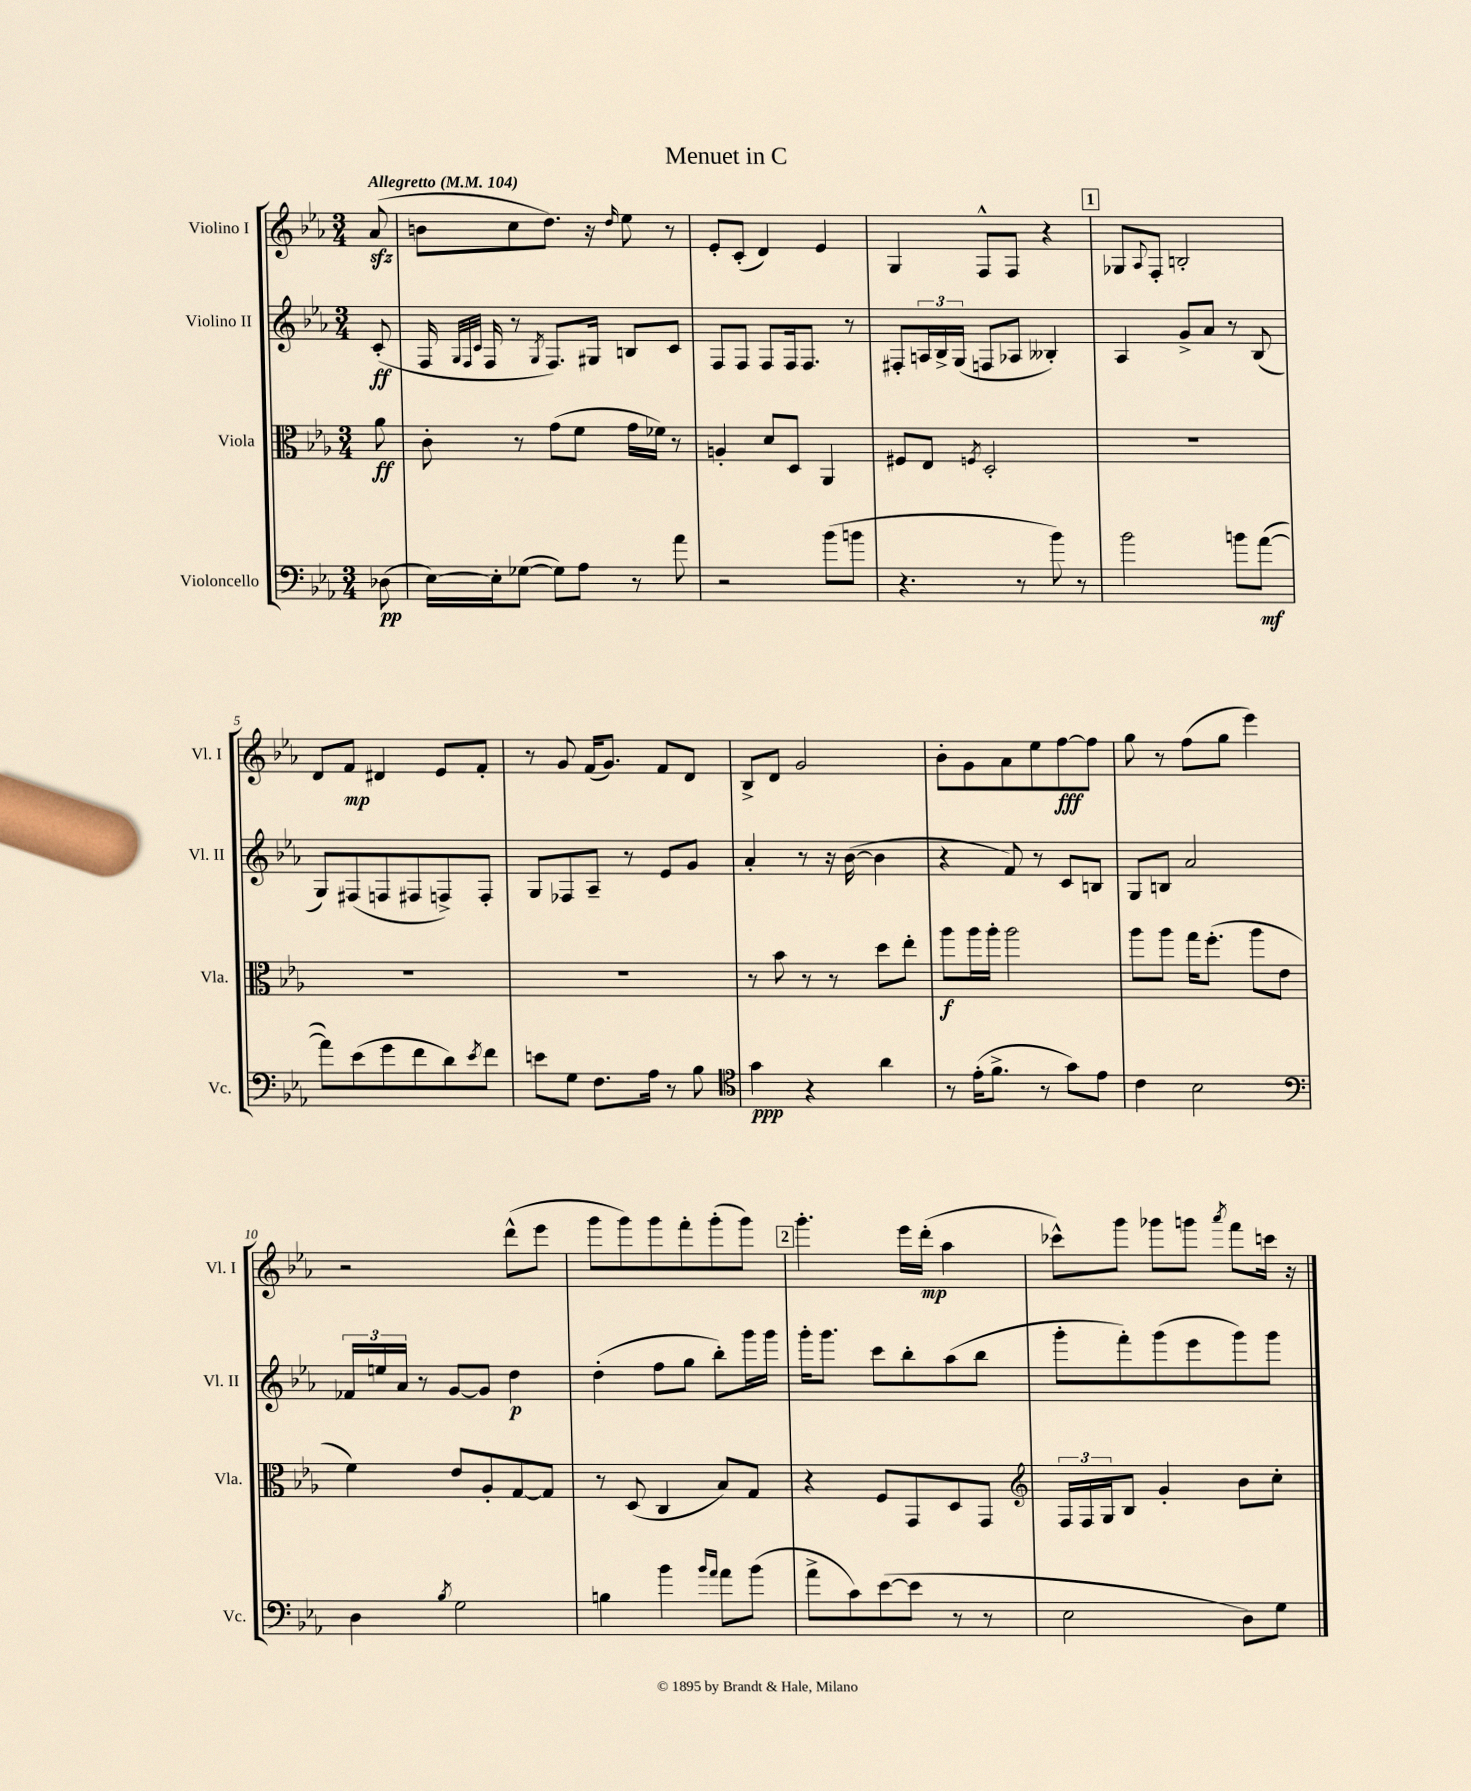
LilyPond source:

\header { title = "Menuet in C" }
<<
\new StaffGroup <<
\new Staff = "s0" \with { instrumentName = "Violino I" shortInstrumentName = "Vl. I" } {
    \clef treble \key ees \major \numericTimeSignature \time 3/4 \partial 8 \tempo "Allegretto" 4 = 104
    aes'8\sfz( |
    b'8 c''8 d''8.) r16 \grace { d''16 } ees''8 r8 |
    ees'8-. c'8-.( d'4) ees'4 |
    g4 f8-^ f8 r4 |
    \mark \markup { \box "1" } ges8 \appoggiatura { aes8 } f8-. b2-. |
    d'8 f'8\mp dis'4 ees'8 f'8-. |
    r8 g'8 f'16( g'8.) f'8 d'8 |
    bes8-> d'8 g'2 |
    bes'8-. g'8 aes'8 ees''8 f''8~\fff f''8 |
    g''8 r8 f''8( g''8 ees'''4) |
    r2 d'''8-^( ees'''8 |
    g'''8 g'''8) g'''8 f'''8-. g'''8-.( g'''8) |
    \mark \markup { \box "2" } g'''4.-. ees'''16 d'''16-.\mp( aes''4 |
    ces'''8-^) g'''8 ges'''8 g'''8 \acciaccatura { aes'''8 } f'''8 c'''16 r16 \bar "|." |
}
\new Staff = "s1" \with { instrumentName = "Violino II" shortInstrumentName = "Vl. II" } {
    \clef treble \key ees \major \numericTimeSignature \time 3/4 \partial 8
    c'8-.\ff( |
    f16 \grace { g32 f32 c'32 } f16 r8 \acciaccatura { g8 } f8.) gis16 b8 c'8 |
    f8 f8 f8 f16 f8. r8 |
    fis8-. \tuplet 3/2 { a16 bes16-> g16( } f8 aes8 beses4-.) |
    \mark \markup { \box "1" } aes4 g'8-> aes'8 r8 bes8( |
    g8) fis8( f8 fis8 f8->) f8-. |
    g8 fes8 aes8-- r8 ees'8 g'8 |
    aes'4-. r8 r16 bes'16~( bes'4 |
    r4 f'8) r8 c'8 b8 |
    g8 b8 aes'2 |
    \tuplet 3/2 { fes'16 e''16 aes'16 } r8 g'8~ g'8 d''4\p |
    d''4-.( f''8 g''8 bes''8-.) g'''16 g'''16 |
    \mark \markup { \box "2" } g'''16-. g'''8. c'''8 bes''8-. aes''8( bes''8 |
    g'''8-. f'''8-.) g'''8( ees'''8 g'''8) g'''8 \bar "|." |
}
\new Staff = "s2" \with { instrumentName = "Viola" shortInstrumentName = "Vla." } {
    \clef alto \key ees \major \numericTimeSignature \time 3/4 \partial 8
    aes'8\ff |
    c'8-. r8 g'8( f'8 g'16 fes'16) r8 |
    a4-. d'8 d8 aes,4 |
    fis8 ees8 \acciaccatura { f8 } d2-. |
    \mark \markup { \box "1" } R2. |
    R2. |
    R2. |
    r8 bes'8 r8 r8 d''8 ees''8-. |
    aes''8\f aes''16 aes''16-. aes''2 |
    aes''8 aes''8 g''16 f''8.-.( aes''8 ees'8 |
    f'4) ees'8 aes8-. g8~ g8 |
    r8 d8( c4 bes8) g8 |
    \mark \markup { \box "2" } r4 f8 g,8 d8 g,8 |
    \clef treble \tuplet 3/2 { f16 f16 g16 } bes8 g'4-. bes'8 c''8-. \bar "|." |
}
\new Staff = "s3" \with { instrumentName = "Violoncello" shortInstrumentName = "Vc." } {
    \clef bass \key ees \major \numericTimeSignature \time 3/4 \partial 8
    des8\pp( |
    ees16~) ees16-. ges8~( ges8) aes8 r8 aes'8 |
    r2 bes'8( b'8 |
    r4. r8 bes'8) r8 |
    \mark \markup { \box "1" } bes'2 b'8 aes'8~\mf( |
    aes'8) ees'8( g'8 f'8 d'8) \acciaccatura { ees'8 } f'8 |
    e'8 g8 f8. aes16 r8 bes8 |
    \clef tenor g'4\ppp r4 aes'4 |
    r8 ees'16-.( f'8.-> r8 g'8) ees'8 |
    c'4 bes2 |
    \clef bass d4 \acciaccatura { bes8 } g2 |
    b4 bes'4 \grace { bes'16 aes'16 } aes'8 bes'8( |
    \mark \markup { \box "2" } aes'8-> c'8) ees'8~( ees'8 r8 r8 |
    ees2 d8) g8 \bar "|." |
}
>>
>>
